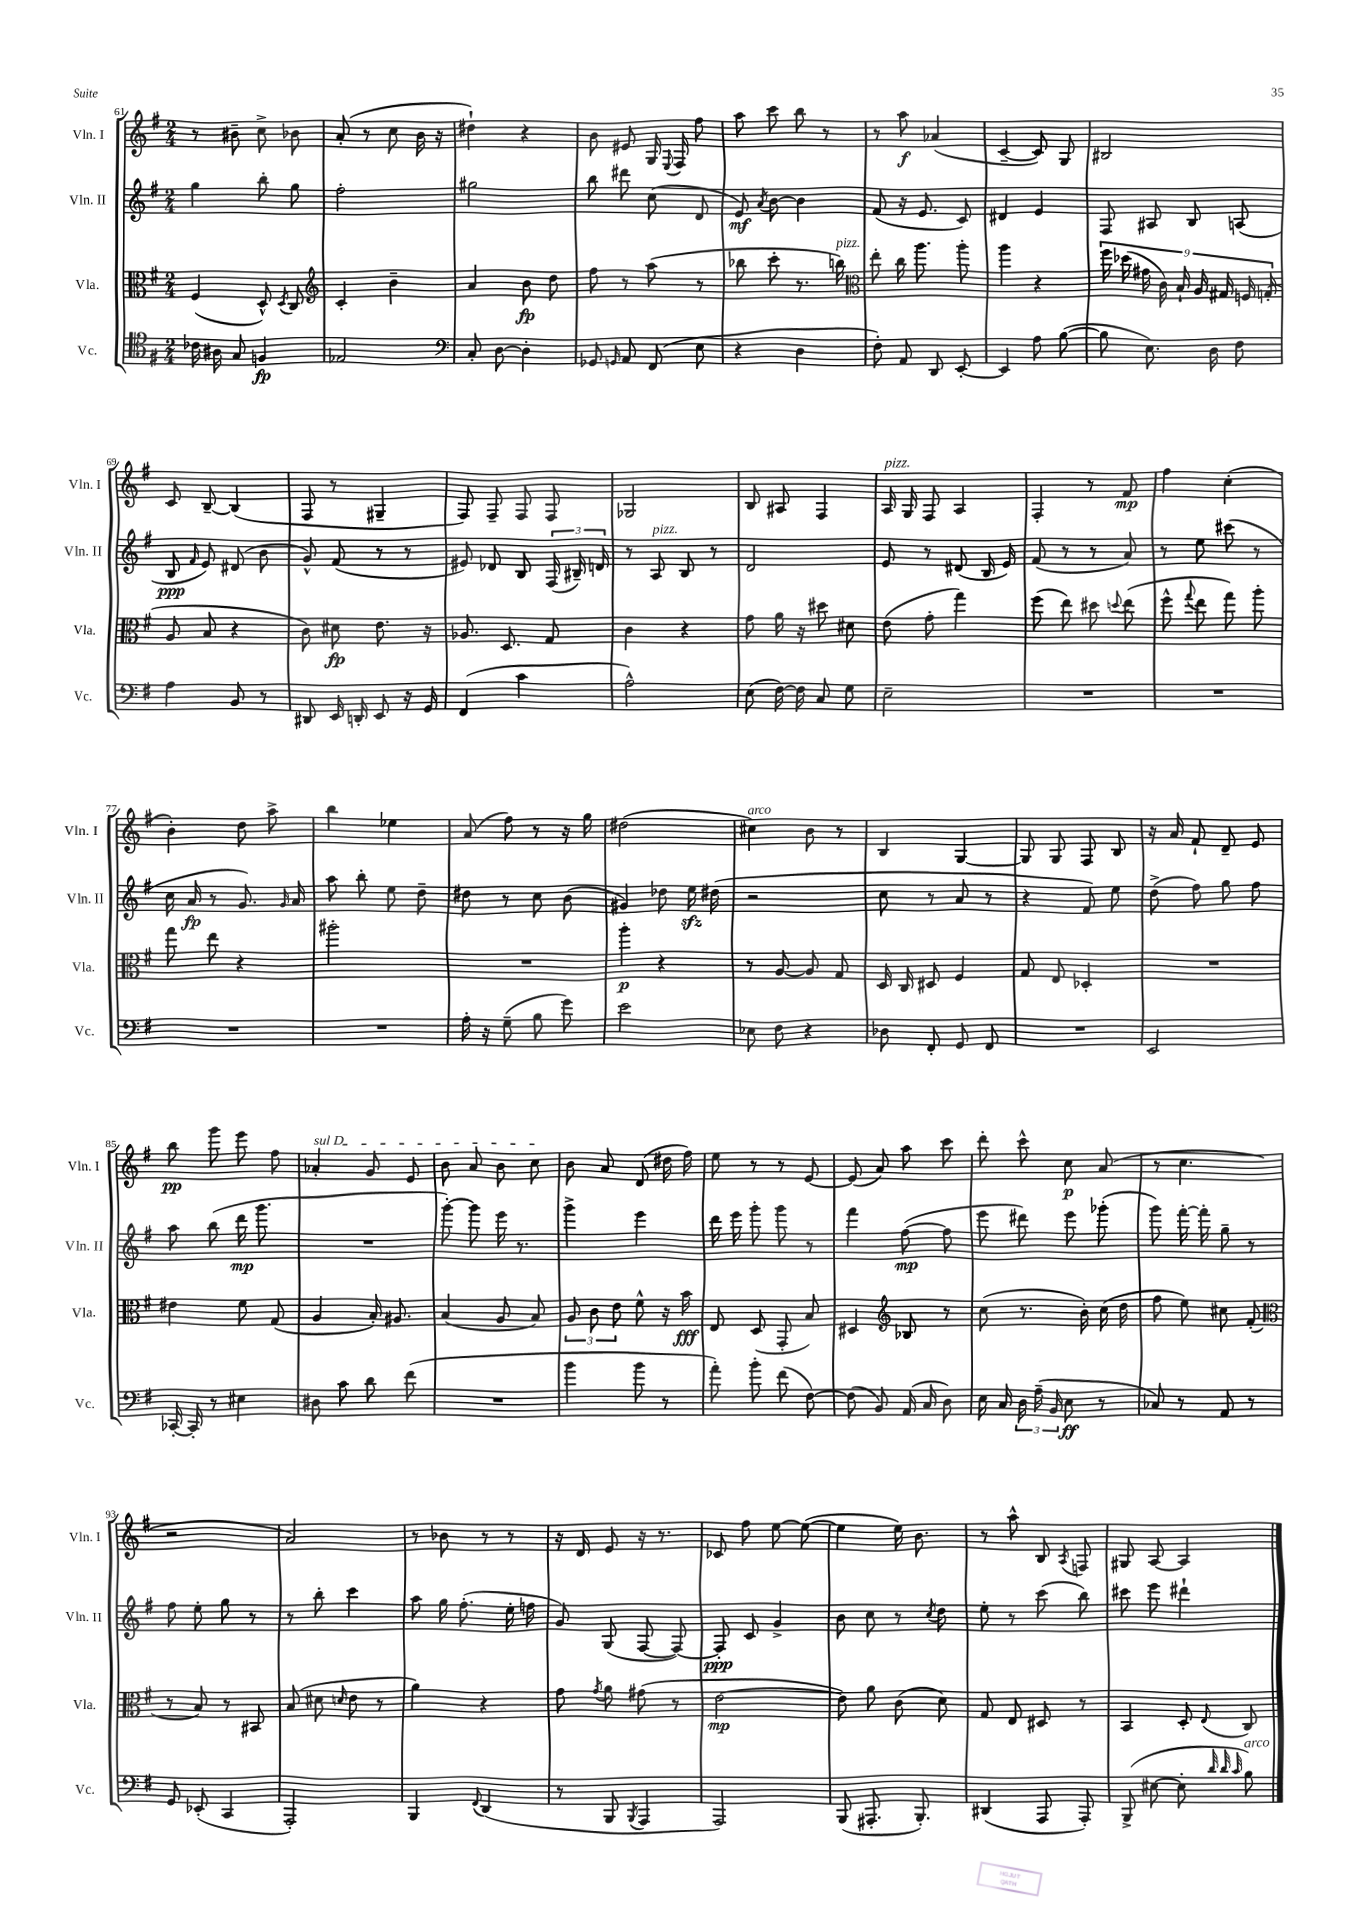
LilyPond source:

<<
\new StaffGroup <<
\new Staff = "s0" \with { instrumentName = "Vln. I" shortInstrumentName = "Vln. I" } {
    \clef treble \key g \major \numericTimeSignature \time 2/4
    \autoBeamOff r8 bis'8-- c''8-> bes'8 |
    a'8-.( r8 c''8 b'16 r16 |
    dis''4-!) r4 |
    b'8 eis'8 g16 \appoggiatura { e8 } fis16 fis''8 |
    a''8 c'''8 b''8 r8 |
    r8 a''8\f aes'4( |
    c'4~-- c'8) g8 |
    bis2 |
    c'8 b8~-- b4( |
    fis8 r8 gis4-- |
    fis8) fis8-- fis8 fis8 |
    ges2 |
    b8 ais8 fis4 |
    a16^\markup { \italic "pizz." } g16 fis8 a4 |
    fis4-. r8 fis'8\mp |
    fis''4 c''4-.( |
    b'4-.) d''8 a''8-> |
    b''4 ees''4 |
    a'8( fis''8) r8 r16 g''16 |
    dis''2( |
    cis''4^\markup { \italic "arco" }) b'8 r8 |
    b4 g4~ |
    g8 g8 fis8 b8 |
    r16 a'16 fis'8-! d'8-- e'8 |
    b''8\pp g'''8 e'''8 fis''8 |
    \once \override TextSpanner.bound-details.left.text = \markup { \italic "sul D" } aes'4-.\startTextSpan g'8 e'8 |
    b'8 a'8 b'8 c''8\stopTextSpan |
    b'8 a'8 d'8( dis''16 fis''16) |
    e''8 r8 r8 e'8~ |
    e'8( a'8) a''8 c'''8 |
    d'''8-. c'''8-^ c''8\p a'8( |
    r8 c''4. |
    r2 |
    a'2) |
    r8 bes'8 r8 r8 |
    r16 d'16 e'8 r16 r8. |
    ces'8 fis''8 e''8~ e''8~( |
    e''4 e''16) b'8. |
    r8 a''8-^ b8 \acciaccatura { a8 } f8 |
    gis8 a8~ a4 \bar "|." |
}
\new Staff = "s1" \with { instrumentName = "Vln. II" shortInstrumentName = "Vln. II" } {
    \clef treble \key g \major \numericTimeSignature \time 2/4
    \autoBeamOff g''4 b''8-. g''8 |
    fis''2-. |
    gis''2 |
    b''8 dis'''8 c''8( d'8 |
    e'8\mf) \acciaccatura { a'8 } b'8~ b'4 |
    fis'8( r16 e'8. c'8) |
    dis'4 e'4 |
    fis8 ais8 b8 a8( |
    b8\ppp \grace { fis'16 } e'8) dis'8( b'8 |
    g'8-^) fis'8( r8 r8 |
    eis'8) des'8 b8 \tuplet 3/2 { fis16( bis16--) d'16 } |
    r8 a8^\markup { \italic "pizz." } b8 r8 |
    d'2 |
    e'8 r8 dis'8( b16 e'16) |
    fis'8( r8 r8 a'8) |
    r8 e''8 cis'''8( r8 |
    c''16 a'16\fp r8 g'8.) \grace { g'16 } a'16 |
    a''8 b''8-. e''8 d''8-- |
    dis''8 r8 c''8 b'8( |
    gis'4) des''8 e''16\sfz dis''16( |
    r2 |
    c''8 r8 a'8 r8 |
    r4 fis'8) e''8 |
    d''8->( fis''8) g''8 fis''8 |
    a''8 b''8( d'''16\mp g'''8. |
    R2 |
    g'''8~-.) g'''8 e'''16 r8. |
    g'''4-> e'''4 |
    d'''16 e'''16 g'''8-. g'''8 r8 |
    fis'''4 fis''8~\mp( fis''8 |
    e'''8 dis'''8) e'''8 ges'''8-.( |
    g'''8) fis'''16~-. fis'''16-. g''8-- r8 |
    fis''8 e''8-. g''8 r8 |
    r8 b''8-. c'''4 |
    a''8 g''16 fis''8.-.( e''16-. f''16 |
    g'8) g8( fis8~ fis8~) |
    fis8-.\ppp c'8 g'4-> |
    b'8 c''8 r8 \acciaccatura { c''8 } d''8 |
    e''8-. r8 c'''8( b''8) |
    cis'''8 e'''8 dis'''4-! \bar "|." |
}
\new Staff = "s2" \with { instrumentName = "Vla." shortInstrumentName = "Vla." } {
    \clef alto \key g \major \numericTimeSignature \time 2/4
    \autoBeamOff fis4( d8-^) \acciaccatura { d8 } c8 |
    \clef treble c'4-. b'4-- |
    a'4 b'8\fp d''8 |
    fis''8 r8 a''8( r8 |
    bes''8 c'''8-. r8. b''16^\markup { \italic "pizz." }) |
    \clef alto e''8-. c''16 a''8. a''8-. |
    a''4 r4 |
    \tuplet 9/8 { fis''16 des''16( gis'16 c'16) b16-! a16 gis16 f16 g16-.( } |
    a8 b8 r4 |
    c'8) dis'8\fp e'8. r16 |
    aes8. d8. g8 |
    c'4 r4 |
    g'8 a'16 r16 dis''8 dis'8 |
    e'8( g'8-. g''4) |
    fis''8( e''8) dis''8 \appoggiatura { d''8 } e''8( |
    fis''8-^ \appoggiatura { g''8 } e''8 g''8) a''8-. |
    g''8 e''8 r4 |
    ais''2-. |
    R2 |
    a''4-.\p r4 |
    r8 a8~ a8 g8 |
    d16 c16 dis8 fis4 |
    g8 e8 des4-. |
    R2 |
    eis'4 fis'8 g8( |
    a4 b16-.) ais8. |
    b4( a8 b8) |
    \tuplet 3/2 { a8 c'8 e'8 } fis'8-^ r16 b'16\fff |
    e8 d8( g,8-. b8) |
    dis4 \clef treble bes8 r8 |
    c''8( r8. b'16-.) c''16( d''16 |
    fis''8 e''8) cis''8 fis'8-.( |
    \clef alto r8 b8) r8 bis,8 |
    b8( dis'8 \grace { d'16 } e'8 r8 |
    a'4) r4 |
    g'8 \acciaccatura { g'8 } a'8 gis'8( r8 |
    e'2~\mp |
    e'8) a'8 c'8( d'8) |
    g8 e8 dis8 r8 |
    b,4 d8-. \appoggiatura { e8 } c8 \bar "|." |
}
\new Staff = "s3" \with { instrumentName = "Vc." shortInstrumentName = "Vc." } {
    \clef tenor \key g \major \numericTimeSignature \time 2/4
    \autoBeamOff ces'16 ais16 g8 f4\fp |
    ees2 |
    \clef bass c8-. d8~ d4-. |
    ges,8 \grace { g,16 } a,8 fis,8( e8 |
    r4 d4 |
    fis8-.) a,8 d,8 e,8~-. |
    e,4 a8 b8~( |
    b8 e8.) d16 fis8 |
    a4 b,8 r8 |
    dis,8 e,16 d,16-. e,8 r16 g,16 |
    fis,4( c'4 |
    a2-^) |
    e8( fis16~) fis16 c8 g8 |
    e2-- |
    R2 |
    R2 |
    R2 |
    R2 |
    a16-. r16 g8--( b8 g'8) |
    e'2 |
    ees8 fis8 r4 |
    des8 fis,8-. g,8 fis,8 |
    R2 |
    e,2 |
    ces,16~-. ces,16-. r8 eis4 |
    dis8 c'8 d'8 fis'8( |
    R2 |
    b'4 b'8 r8 |
    a'8-.) b'8-. fis'8( fis8~) |
    fis8( b,8) a,16( c16 d8) |
    e16 c16 \tuplet 3/2 { d16 a16--( b,16 } e8\ff r8 |
    ces8) r8 a,8 r8 |
    g,8 ees,8-.( c,4 |
    a,,2-.) |
    b,,4 \appoggiatura { fis,8 } d,4( |
    r8 b,,8 \acciaccatura { b,,8 } a,,4 |
    a,,2) |
    b,,8( ais,,8.-. b,,8.-.) |
    dis,4( a,,8 a,,8-.) |
    b,,8->( eis8~ eis8-. \grace { d'32 d'32 c'32 } b8^\markup { \italic "arco" }) \bar "|." |
}
>>
>>
\layout { \context { \Score currentBarNumber = #61 } }
